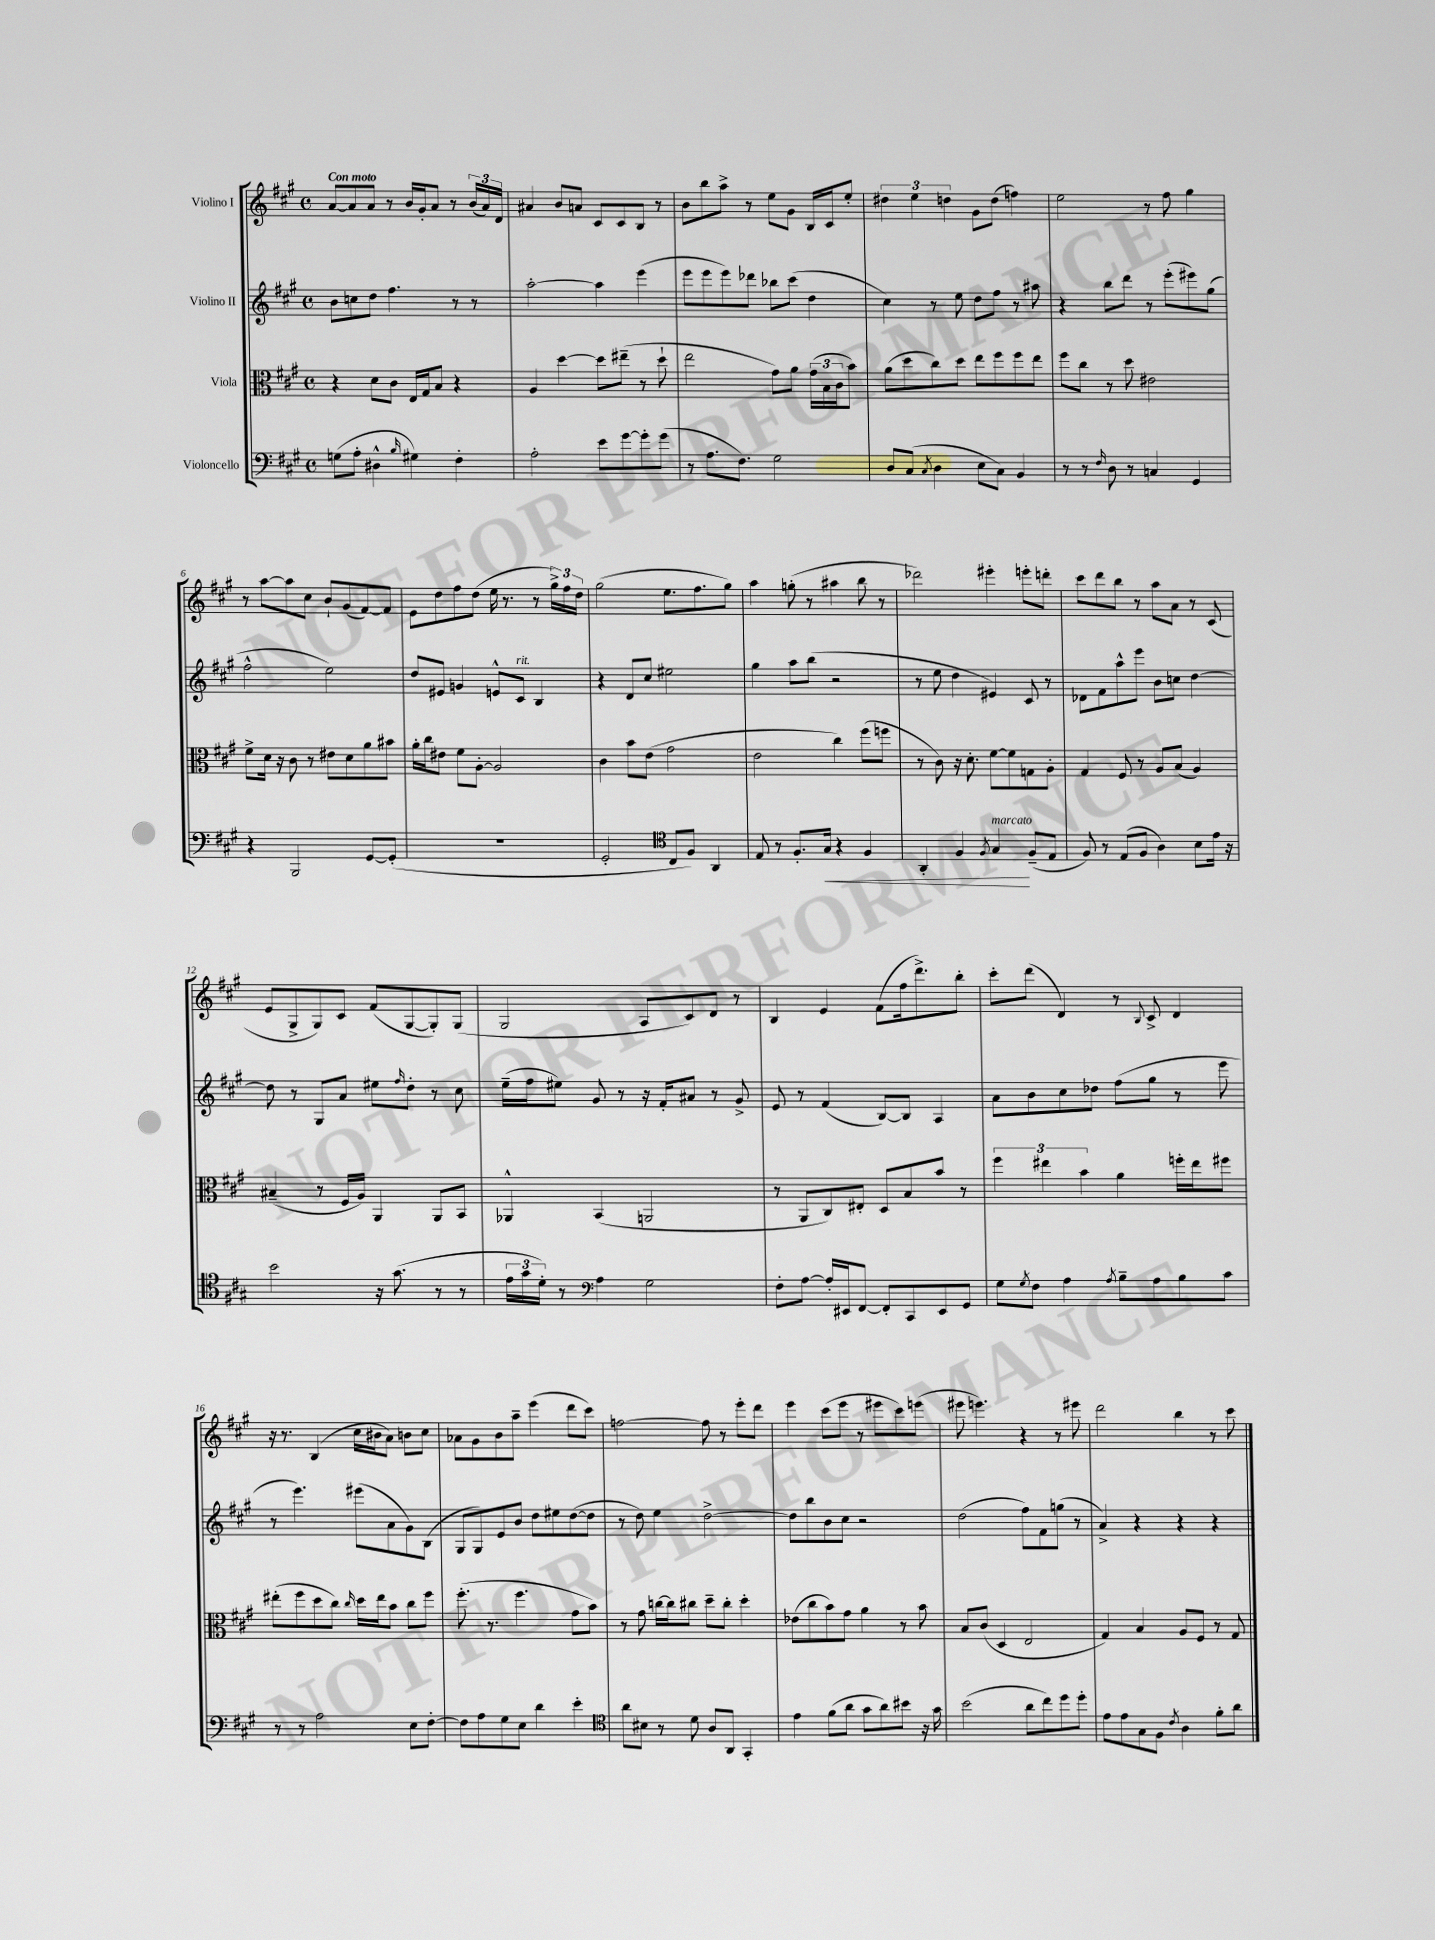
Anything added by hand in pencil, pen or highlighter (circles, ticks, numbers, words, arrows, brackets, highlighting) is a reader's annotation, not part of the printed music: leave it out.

**kern	**kern	**kern	**kern
*staff4	*staff3	*staff2	*staff1
*clefF4	*clefC3	*clefG2	*clefG2
*k[f#c#g#]	*k[f#c#g#]	*k[f#c#g#]	*k[f#c#g#]
*M4/4	*M4/4	*M4/4	*M4/4
*met(c)	*met(c)	*met(c)	*met(c)
(8G\L	4r	8b\L	[8a/L
8A'\J	.	8cc\	8a/]
4D#^^\	8d\L	8dd\J	8a/J
.	8c#\J	4.ff#\	8r
16qqB/	.	.	.
4G#\)	16E/LL	.	16b/LL
.	16G#/J	.	16g#'/J
.	8B/J	.	8a/J
4F#'\	4r	8r	8r
.	.	8r	(24b/LL
.	.	.	24a/)
.	.	.	24d/JJ
=	=	=	=
2A'\	4A/	[2aa'\	4a#/
.	[4dd\	.	8b/L
.	.	.	8a/J
8e\L	8dd\]L	4aa\]	8c#/L
[8g#\	(8ee#~\J	.	8c#/
8g#'\]	8r	(4eee\	8B/J
(8g#\J	8dd`\	.	8r
=	=	=	=
8r	2ee\	8eee\L	8b\L
8.A\L	.	8eee\	8bb\
.	.	8eee\)	8aa^\J
8.F#\J)	.	.	.
.	.	8ddd-\J	8r
2G#\	8g#\L)	8bb-\L	8ee\L
.	8a\J	(8ccc#\J	8g#\J
.	(24g#\LL	4dd\	16B/LL
.	24B\	.	.
.	.	.	16c#/J
.	24c#\J	.	.
.	8b\J)	.	8ee'/J
=	=	=	=
8D/L	(8a\L	4cc#\)	6dd#\
(8C#/J	8dd\	.	.
.	.	.	6ee\
8qC#/	.	.	.
4D\	8cc#\)	8r	.
.	.	.	6dd\
.	8dd\J	8ee\	.
8E\L	8ee\L	8dd\L	8g#\L
8C#\J)	8ff#\	8ff#\J	(8dd\J
4BB/	8ff#\	8r	4ff\)
.	8ee\J	8aa#\	.
=	=	=	=
8r	8ff#\L	4r	2ee\
8r	8cc#\J	.	.
16qqF#/	.	.	.
8D\	8r	8bb\L	.
8r	8dd\	8ddd\J	.
4C/	2e#\	8r	8r
.	.	(8eee'\L	8ff#\
4GG#/	.	8eee#\)	4gg#\
.	.	(8gg#\J	.
=	=	=	=
4r	8f#^\L	2ff#^^\	8r
.	16d\Jk	.	[8aa\L
.	16r	.	.
2BBB/	8c#\	.	8aa\]
.	8r	.	8cc#\J
.	8e#\L	2ee\)	8b`/L
.	8d\	.	(8g#/
[8GG#/L	8a\	.	[8f#/)
(8GG#'/]J	8b#\J	.	8f#/]J
=	=	=	=
1r	16a'\LL	8dd/L	8e\L
.	16cc#\J	.	.
.	8e#\J	8e#/J	8dd\
.	8f#\L	4g/	8ff#\
.	[8A'\J	.	(8dd\J
.	2A/]	8e^^/L	16ee\
.	.	.	8.r
.	.	8c#/J	.
.	.	4B/	8r
.	.	.	24gg#^\LL)
.	.	.	24ff#\
.	.	.	24dd\JJ
=	=	=	=
2GG#'/	4c#\	4r	(2gg#\
.	8b\L	8d/L	.
.	(8e\J	8cc#/J	.
*clefC4	*	*	*
8C#/L	2g#\	2ee#\	8.ee\L
8F#/J)	.	.	.
.	.	.	8.ff#\
4AA/	.	.	.
.	.	.	8gg#\J)
=	=	=	=
8E/	2e\	4gg#\	4aa\
8r	.	.	.
8.F#'/L	.	8aa\L	(8gg'\
.	.	(8bb\J	8r
16G#/Jk	.	.	.
4r	4cc#\)	2r	4aa#\
4F#/	(8ff#\L	.	8bb\
.	8ff\J	.	8r
=	=	=	=
4AA'/	8r	8r	2ddd-\)
.	8c#\)	8ee\	.
4F#/	16r	4dd\	.
.	8.d'\	.	.
8qF#/	.	.	.
4G#/	[8f#\L	4e#/)	4eee#'\
.	8f#\]	.	.
(8F#~/L	8G\	8c#/	8eee'\L
8E/J	8A'\J	8r	8ddd'\J
=	=	=	=
8F#/)	4G#/	8d-\L	8ccc#\L
8r	.	8f#\	8ddd\
(8E/L	8F#/	8aa^^\	8bb\J
8F#/J	8r	8eee\J	8r
4A\)	8A/L	8b\L	8aa\L
.	(8B/J	8cc\J	8a\J
8B\L	4A/)	[4dd\	8r
16e\Jk	.	.	(8c#/
16r	.	.	.
=	=	=	=
2b\	(4B#~/	8dd\]	8e/L
.	.	8r	8G#^/
.	8r	8G#/L	8G#/)
.	16F#/LL	8a/J	8c#/J
.	16A/JJ)	.	.
16r	4AA/	8ee#\L	(8f#/L
(8.g#\	.	.	.
.	.	16qqff#/	.
.	.	8dd'\J	[8G#/
8r	8AA/L	8r	8G#'/])
8r	8BB/J	8cc#\	(8G#/J
=	=	=	=
24e\LL	4AA-^^/	(16ee~\LL	2G#/
24g#\	.	.	.
.	.	16ff#\J	.
24d'\JJ)	.	.	.
8r	.	8ee#\J)	.
*clefF4	*	*	*
4A\	(4BB/	8g#/	.
.	.	8r	.
2G#\	2AA/	16r	8A/L
.	.	16f#'/LK	.
.	.	8a#/J	8c#/)
.	.	8r	8d/J
.	.	8g#^/	8r
=	=	=	=
8F#'\L	8r	8e/	4B/
[8A\J	8AA/L	8r	.
16A'/]LL	8C#/)	(4f#/	4e/
16EE#/J	.	.	.
[8FF#/J	8E#'/J	.	.
8FF#'/]L	8D/L	[8B/L)	(8f#\L
8CC#/	8B/	8B/]J	16ff#\k
.	.	.	8.ddd^\)
8EE#/	8b/J	4A/	.
8GG#/J	8r	.	8bb'\J
=	=	=	=
8G#\L	6ff#\	8a\L	8ccc#'\L
8qG#/	.	.	.
8F#\J	.	8b\	(8ddd\J
.	6ee#\	.	.
4A\	.	8cc#\	4d/)
.	6b\	.	.
.	.	8dd-\J	.
8qA/	.	.	.
8B~\L	4a\	(8ff#\L	8r
.	.	.	8qqB/
8A\	.	8gg#\J	8c#^/
8B\	16ff'\LL	8r	4d/
.	16ee#\J	.	.
8c#\J	8ff#\J	8eee\	.
=	=	=	=
8r	(8ee#'\L	8r	16r
.	.	.	8.r
8r	8ff#\	4.eee\)	.
2A\	8dd\	.	(4B/
.	8cc#\J)	.	.
.	16qqcc#/	.	.
.	16dd\LL	(8eee#\L	16cc#\LL
.	16ee#\J	.	16b#\J
.	8b\J	8a\	8a\J)
8E\L	8cc#\L	8g#\)	8b\L
[8F#'\J	8ff#\J	(8B\J	8cc#\J
=	=	=	=
8F#\]L	(8.ff#'\	8G#/L	8a-\L
8A\	.	8G#/)	8g#\
.	8.r	.	.
8G#\	.	8e/	8b\
8E\J	4.ff#\	8b/J	8aa~\J
4d\	.	8dd\L	(4eee\
.	.	8ee#\	.
4e'\	8g#\L	([8dd\	8ddd\L
.	8b\J)	8dd\]J	8ccc#\J)
=	=	=	=
*clefC4	*	*	*
8a\L	8r	8r	[2ff\
8B#\J	8g#\	8dd\)	.
8r	[16cc\LL	4ee\	.
.	16cc\]J	.	.
8d\	8cc#\J	.	.
8A/L	8dd~\L	[2dd^\	8ff\]
8AA/J	8cc#'\J	.	8r
4GG#'/	4dd'\	.	8eee'\L
.	.	.	8ddd\J
=	=	=	=
4e\	(8e-\L	8dd\]L	4eee\
.	8cc#\	8bb\	.
(8f#\L	8b\)	8b\	(8ccc#\L
8a\J	8g#\J	8cc#\J	8eee\J
8g#\L	4a\	2r	8r
8a\)	.	.	8eee#\L
8b#\J	8r	.	8ccc#\)
16r	8b\	.	(8eee\J
16g#\	.	.	.
=	=	=	=
(2b\	8B/L	(2dd\	8eee#\
.	(8c#/J	.	4.eee\)
.	4D/	.	.
8a\L	2E/	8ff#\L)	4r
8cc#\)	.	8f#\	.
8dd\	.	(8gg\J	8r
8dd'\J	.	8r	8eee#\
=	=	=	=
8e\L	4G#/)	4a^/)	2ddd\
8e\	.	.	.
8G#\	4B/	4r	.
8F#\J	.	.	.
8qc#/	.	.	.
4A\	8A/L	4r	4bb\
.	8F#/J	.	.
8f#'\L	8r	4r	8r
8a\J	8G#/	.	8ccc#\
==	==	==	==
*-	*-	*-	*-
